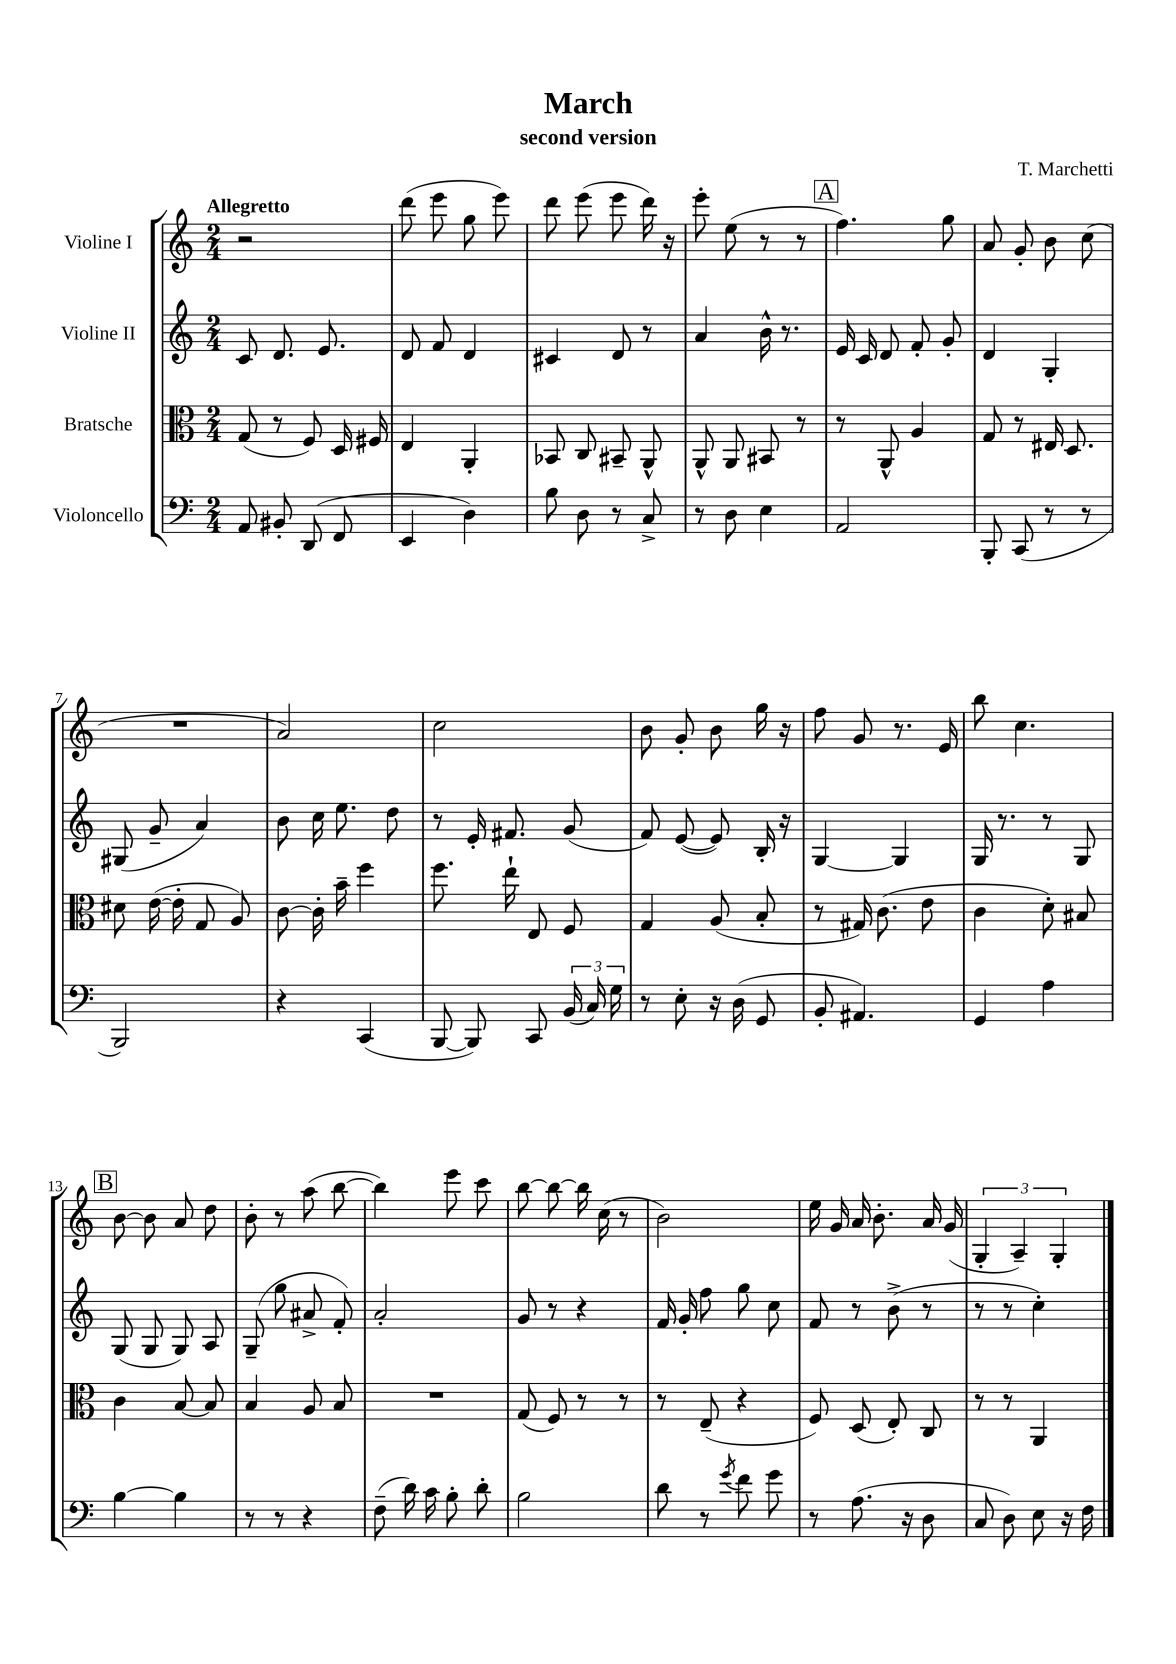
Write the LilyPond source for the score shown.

\header { title = "March" composer = "T. Marchetti" subtitle = "second version" }
<<
\new StaffGroup <<
\new Staff = "s0" \with { instrumentName = "Violine I" } {
    \clef treble \key c \major \numericTimeSignature \time 2/4 \tempo "Allegretto"
    \autoBeamOff r2 |
    d'''8( e'''8 g''8 e'''8) |
    d'''8 e'''8( e'''8 d'''16) r16 |
    e'''8-. e''8( r8 r8 |
    \mark \markup { \box "A" } f''4.) g''8 |
    a'8 g'8-. b'8 c''8( |
    R2 |
    a'2) |
    c''2 |
    b'8 g'8-. b'8 g''16 r16 |
    f''8 g'8 r8. e'16 |
    b''8 c''4. |
    \mark \markup { \box "B" } b'8~ b'8 a'8 d''8 |
    b'8-. r8 a''8( b''8~ |
    b''4) e'''8 c'''8 |
    b''8~ b''8~ b''16 c''16( r8 |
    b'2) |
    e''16 g'16 a'16 b'8.-. a'16 g'16( |
    \tuplet 3/2 { g4-. a4--) g4-. } \bar "|." |
}
\new Staff = "s1" \with { instrumentName = "Violine II" } {
    \clef treble \key c \major \numericTimeSignature \time 2/4
    \autoBeamOff c'8 d'8. e'8. |
    d'8 f'8 d'4 |
    cis'4 d'8 r8 |
    a'4 b'16-^ r8. |
    \mark \markup { \box "A" } e'16 c'16 d'8 f'8-. g'8-. |
    d'4 g4-. |
    gis8( g'8-- a'4) |
    b'8 c''16 e''8. d''8 |
    r8 e'16-. fis'8. g'8( |
    f'8) e'8~( e'8) b16-. r16 |
    g4~ g4 |
    g16 r8. r8 g8 |
    \mark \markup { \box "B" } g8( g8 g8) a8 |
    g8--( g''8 ais'8-> f'8-.) |
    a'2-. |
    g'8 r8 r4 |
    f'16 g'16-. f''8 g''8 c''8 |
    f'8 r8 b'8->( r8 |
    r8 r8 c''4-.) \bar "|." |
}
\new Staff = "s2" \with { instrumentName = "Bratsche" } {
    \clef alto \key c \major \numericTimeSignature \time 2/4
    \autoBeamOff g8( r8 f8) d16 fis16 |
    e4 a,4-. |
    bes,8 c8 bis,8-- a,8-^ |
    a,8-^ a,8 bis,8 r8 |
    \mark \markup { \box "A" } r8 a,8-^ a4 |
    g8 r8 eis16 d8. |
    dis'8 e'16~( e'16-. g8 a8) |
    c'8~ c'16-. b'16-- f''4 |
    f''8. e''16-! e8 f8 |
    g4 a8( b8-. |
    r8 gis16) c'8.( e'8 |
    c'4 d'8-.) bis8 |
    \mark \markup { \box "B" } c'4 b8~ b8 |
    b4 a8 b8 |
    R2 |
    g8( f8) r8 r8 |
    r8 e8--( r4 |
    f8) d8( e8-.) c8 |
    r8 r8 a,4 \bar "|." |
}
\new Staff = "s3" \with { instrumentName = "Violoncello" } {
    \clef bass \key c \major \numericTimeSignature \time 2/4
    \autoBeamOff a,8 bis,8-. d,8( f,8 |
    e,4 d4) |
    b8 d8 r8 c8-> |
    r8 d8 e4 |
    \mark \markup { \box "A" } a,2 |
    b,,8-. c,8( r8 r8 |
    b,,2) |
    r4 c,4( |
    b,,8~ b,,8) c,8 \tuplet 3/2 { b,16( c16) g16 } |
    r8 e8-. r16 d16( g,8 |
    b,8-. ais,4.) |
    g,4 a4 |
    \mark \markup { \box "B" } b4~ b4 |
    r8 r8 r4 |
    f8--( d'16) c'16 b8-. d'8-. |
    b2 |
    d'8 r8 \acciaccatura { g'8 } f'8 g'8 |
    r8 a8.( r16 d8 |
    c8 d8) e8 r16 f16 \bar "|." |
}
>>
>>
